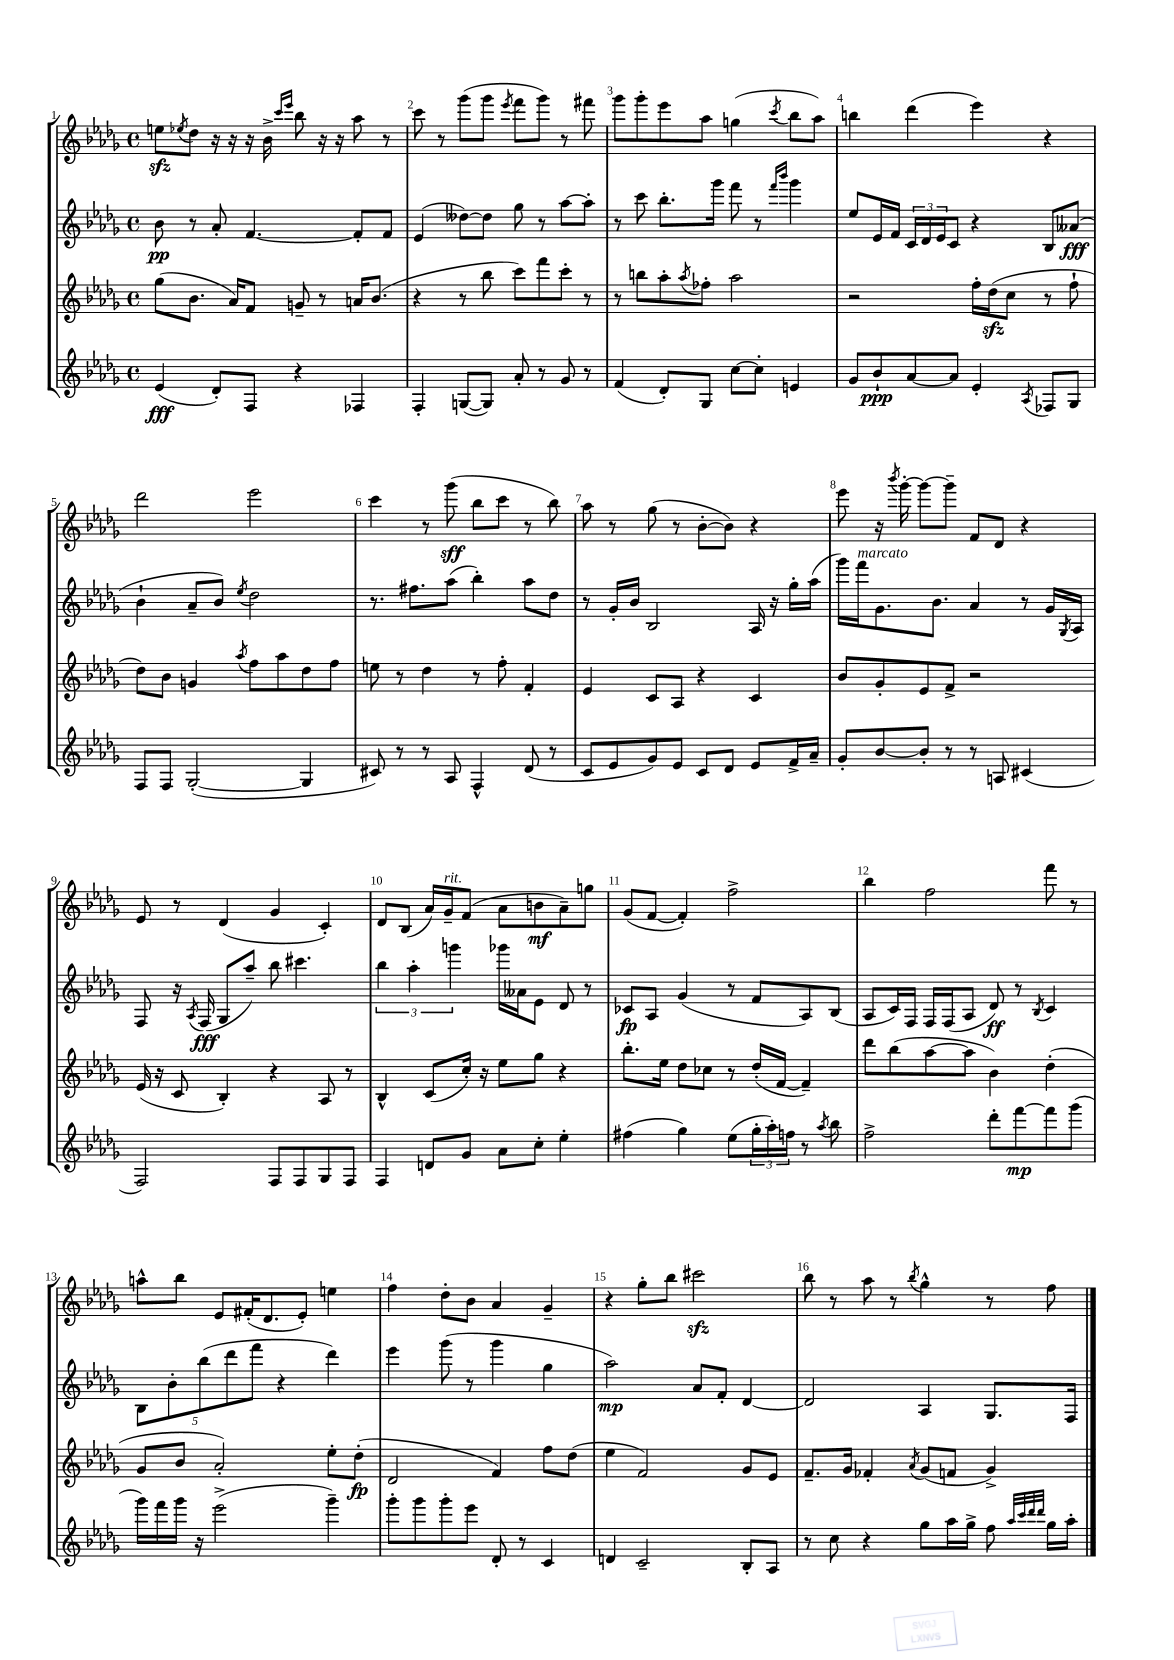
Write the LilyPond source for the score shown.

<<
\new StaffGroup <<
\new Staff = "s0" {
    \clef treble \key des \major \defaultTimeSignature \time 4/4
    e''8\sfz \acciaccatura { ees''8 } des''8 r16 r16 r16 bes'16-> \grace { c'''16 ees'''16 } bes''8 r16 r16 aes''8 r8 |
    c'''8 r8 ges'''8( ges'''8 \acciaccatura { ees'''8 } f'''8 ges'''8) r8 fis'''8 |
    ges'''8 ges'''8-. ees'''8 aes''8 g''4( \acciaccatura { c'''8 } bes''8 aes''8) |
    b''4 des'''4( ees'''4) r4 |
    des'''2 ees'''2 |
    c'''4 r8 ges'''8\sff( bes''8 c'''8 r8 bes''8) |
    aes''8 r8 ges''8( r8 bes'8~-. bes'8) r4 |
    ees'''8 r16 \acciaccatura { bes'''8 } ges'''16~-. ges'''8~ ges'''8-- f'8 des'8 r4 |
    ees'8 r8 des'4( ges'4 c'4-.) |
    des'8 bes8( aes'16) ges'16--^\markup { \italic "rit." } f'8( aes'8 b'8\mf aes'8--) g''8 |
    ges'8( f'8~ f'4-.) f''2-> |
    bes''4 f''2 f'''8 r8 |
    a''8-^ bes''8 ees'8 fis'16-.( des'8. ees'8-.) e''4 |
    f''4 des''8-. bes'8 aes'4 ges'4-- |
    r4 ges''8-. bes''8 cis'''2\sfz |
    bes''8 r8 aes''8 r8 \acciaccatura { bes''8 } ges''4-^ r8 f''8 \bar "|." |
}
\new Staff = "s1" {
    \clef treble \key des \major \defaultTimeSignature \time 4/4
    bes'8\pp r8 aes'8-. f'4.~ f'8-. f'8 |
    ees'4( deses''8~) deses''8 ges''8 r8 aes''8~ aes''8-. |
    r8 c'''8 bes''8.-. ges'''16 f'''8 r8 \grace { f'''16 bes'''16 } ges'''4 |
    ees''8 ees'16 f'16 \tuplet 3/2 { c'16 des'16 ees'16 } c'8 r4 bes8 aeses'8\fff( |
    bes'4-! aes'8-- bes'8) \acciaccatura { ees''8 } des''2 |
    r8. fis''8. aes''8( bes''4-.) aes''8 des''8 |
    r8 ges'16-. bes'16 bes2 aes16 r16 ges''16-. aes''16( |
    ges'''16) f'''16^\markup { \italic "marcato" } ges'8. bes'8. aes'4 r8 ges'16 \acciaccatura { ges8 } aes16 |
    f8 r16 \acciaccatura { aes8 } f16\fff( ges8 aes''8--) bes''8 cis'''4. |
    \tuplet 3/2 { bes''4 aes''4-. g'''4 } ges'''16 aeses'16 ees'8 des'8 r8 |
    ces'8\fp aes8 ges'4( r8 f'8 aes8) bes8( |
    aes8 c'16) f16 f16 f16( aes8 des'8\ff) r8 \acciaccatura { bes8 } c'4 |
    \tuplet 5/4 { bes8 bes'8-. bes''8( des'''8 f'''8 } r4 des'''4) |
    ees'''4 ges'''8( r8 ges'''4 ges''4 |
    aes''2\mp) aes'8 f'8-. des'4~ |
    des'2 aes4 ges8. f16 \bar "|." |
}
\new Staff = "s2" {
    \clef treble \key des \major \defaultTimeSignature \time 4/4
    ges''8( bes'8. aes'16) f'8 g'8-- r8 a'16 bes'8.( |
    r4 r8 bes''8 c'''8) f'''8 c'''8-. r8 |
    r8 b''8 aes''8-. \acciaccatura { aes''8 } fes''8-. aes''2 |
    r2 f''16-. des''16\sfz( c''8 r8 f''8-! |
    des''8) bes'8 g'4 \acciaccatura { aes''8 } f''8 aes''8 des''8 f''8 |
    e''8 r8 des''4 r8 f''8-. f'4-. |
    ees'4 c'8 aes8 r4 c'4 |
    bes'8 ges'8-. ees'8 f'8-> r2 |
    ees'16( r16 c'8 bes4-.) r4 aes8 r8 |
    bes4-^ c'8( c''16-.) r16 ees''8 ges''8 r4 |
    bes''8.-. ees''16 des''8 ces''8 r8 des''16-.( f'16~ f'4--) |
    des'''8 bes''8( aes''8~ aes''8 bes'4) des''4-.( |
    ges'8 bes'8 aes'2-.) ees''8-. des''8-.\fp( |
    des'2 f'4) f''8 des''8( |
    ees''4 f'2) ges'8 ees'8 |
    f'8.-- ges'16 fes'4-. \acciaccatura { aes'8 } ges'8( f'8 ges'4->) \bar "|." |
}
\new Staff = "s3" {
    \clef treble \key des \major \defaultTimeSignature \time 4/4
    ees'4\fff( des'8-.) f8 r4 fes4 |
    f4-. g8~( g8) aes'8-. r8 ges'8 r8 |
    f'4( des'8-.) ges8 c''8~ c''8-. e'4 |
    ges'8 bes'8-!\ppp aes'8~ aes'8 ees'4-. \acciaccatura { aes8 } fes8 ges8 |
    f8 f8 ges2~-.( ges4 |
    cis'8) r8 r8 aes8 f4-^ des'8( r8 |
    c'8 ees'8 ges'8) ees'8 c'8 des'8 ees'8 f'16-> aes'16-- |
    ges'8-. bes'8~ bes'8-. r8 r8 a8 cis'4( |
    f2) f8 f8 ges8 f8 |
    f4 d'8 ges'8 aes'8 c''8-. ees''4-. |
    fis''4( ges''4) ees''8( \tuplet 3/2 { ges''16-. aes''16-.) f''16 } r8 \acciaccatura { aes''8 } bes''8 |
    f''2-> des'''8-. f'''8~\mp f'''8 ges'''8( |
    ges'''16) f'''16 ges'''16 r16 ees'''2->( ges'''4--) |
    ges'''8-. ges'''8 ges'''8-. ees'''8 des'8-. r8 c'4 |
    d'4 c'2-- bes8-. aes8 |
    r8 c''8 r4 ges''8 aes''16 ges''16-> f''8 \grace { aes''32 c'''32 des'''32 des'''32 } ges''16 aes''16-. \bar "|." |
}
>>
>>
\layout { \context { \Score \override BarNumber.break-visibility = ##(#f #t #t) barNumberVisibility = #all-bar-numbers-visible } }
